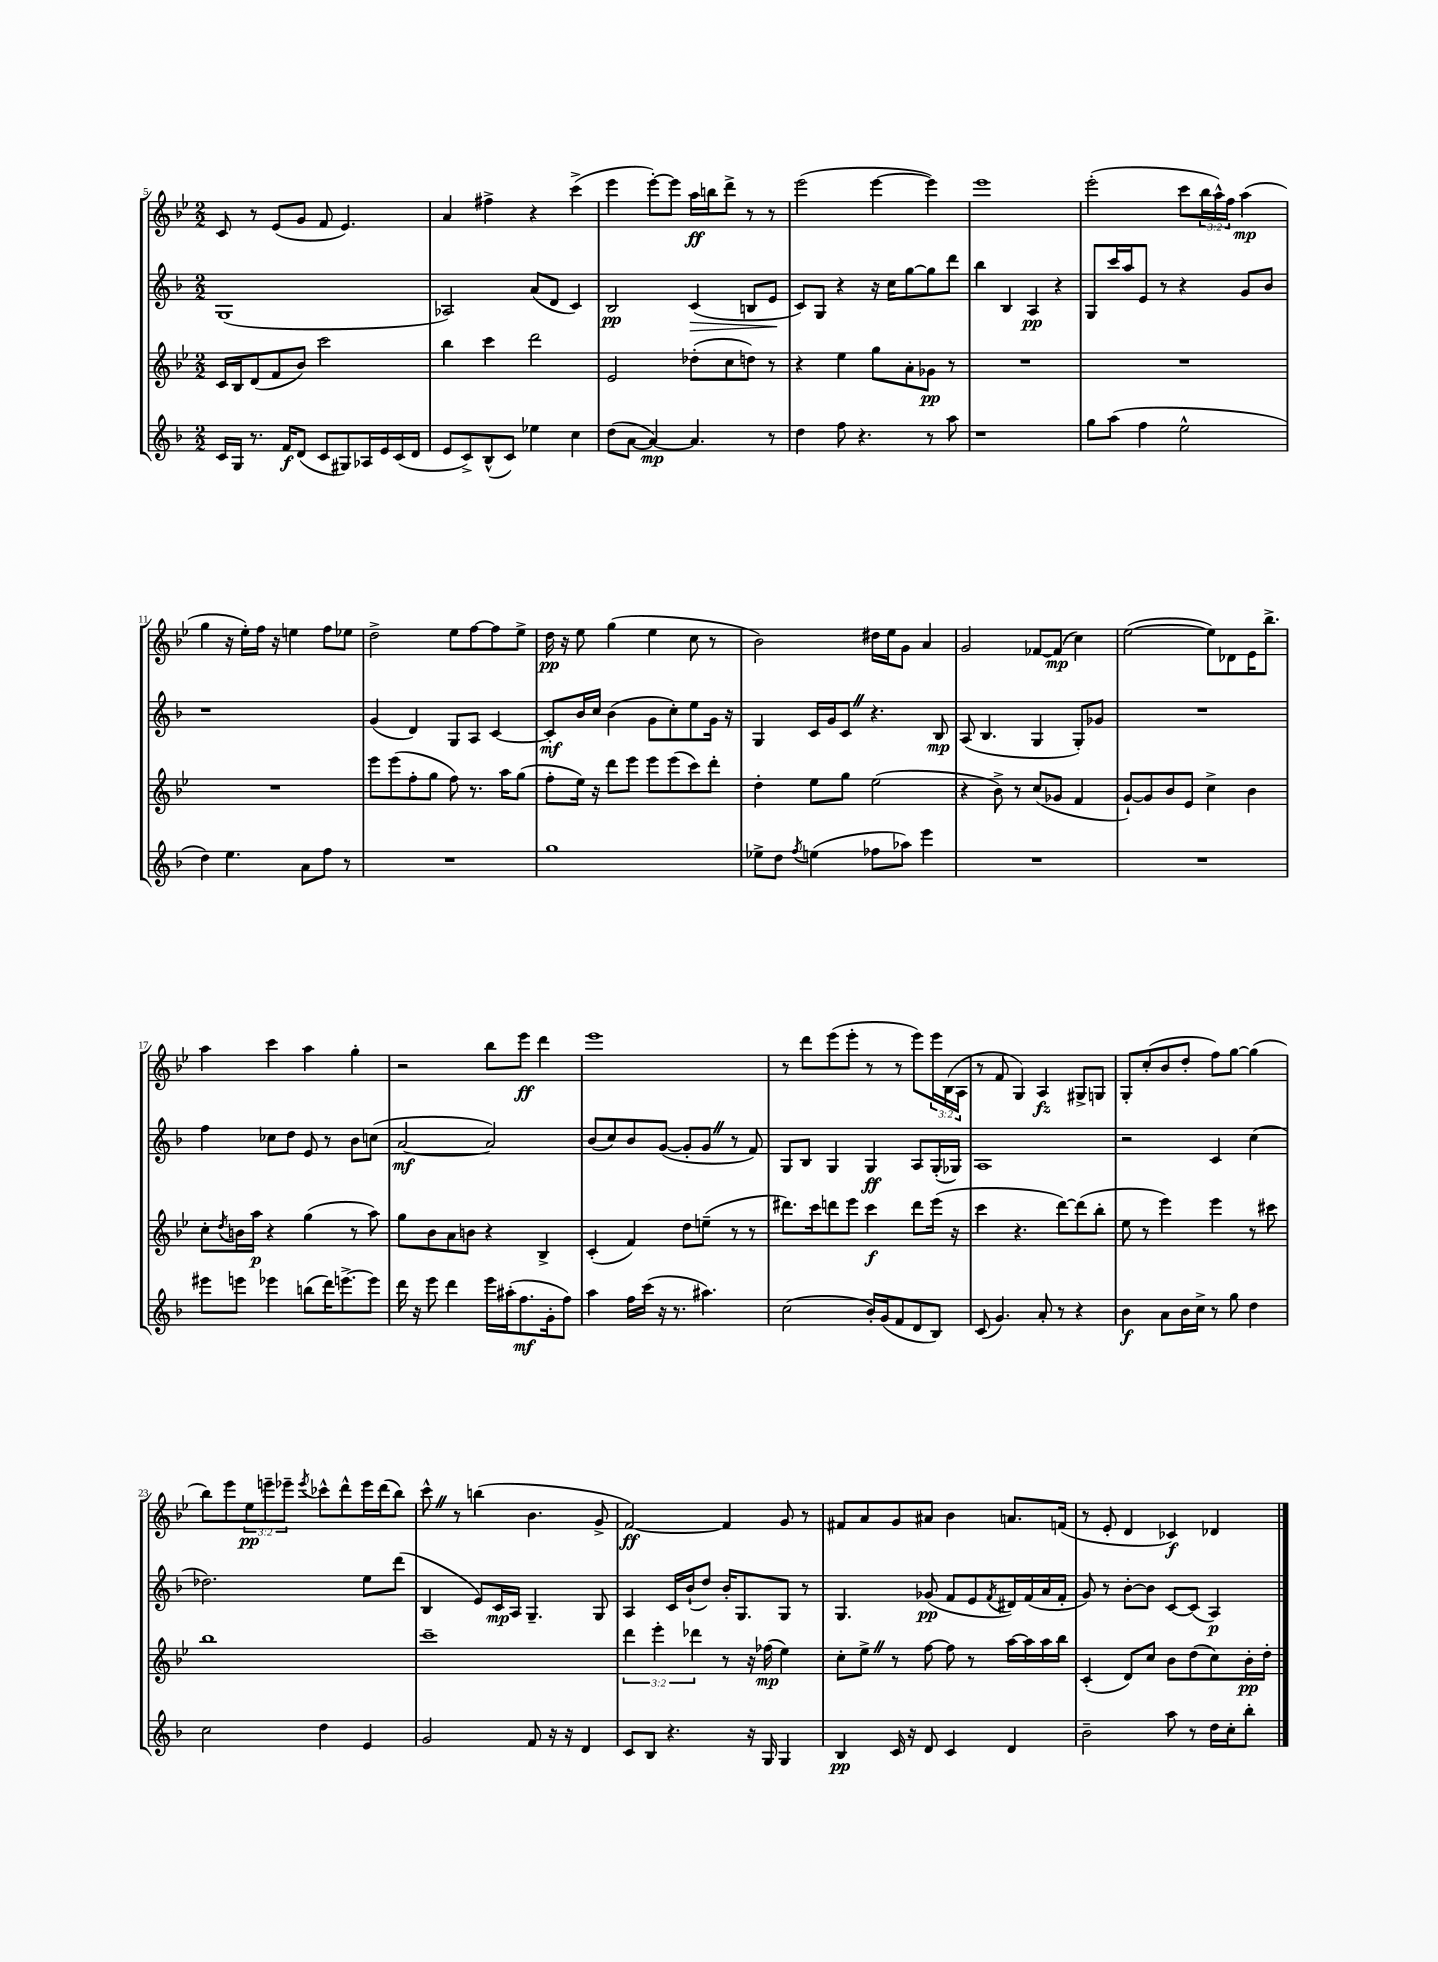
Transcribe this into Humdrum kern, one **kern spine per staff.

**kern	**kern	**kern	**kern
*staff4	*staff3	*staff2	*staff1
*clefG2	*clefG2	*clefG2	*clefG2
*k[b-]	*k[b-e-]	*k[b-]	*k[b-e-]
*M2/2	*M2/2	*M2/2	*M2/2
16c	16c	(1G	8c
16G	16B-	.	.
8.r	(8d	.	8r
.	8f	.	(8e-
16f	.	.	.
(8d	8b-)	.	8g
8c	2ccc	.	8f
8G#)	.	.	4.e-)
16A-	.	.	.
16e	.	.	.
(16c	.	.	.
16d	.	.	.
=	=	=	=
8e	4bb-	2A-)	4a
8c^)	.	.	.
(8B-^^	4ccc	.	4ff#^
8c)	.	.	.
4ee-	2ddd	(8a	4r
.	.	8d	.
4cc	.	4c)	(4ccc^
=	=	=	=
(8dd	2e-	2B-	4eee-
[8a	.	.	.
4a_)	.	.	[8eee-')
.	.	.	8eee-]
4.a]	(8dd-'	(4c	16aa
.	.	.	16bb
.	8cc	.	8ddd^
.	8dd)	8B	8r
8r	8r	8e	8r
=	=	=	=
4dd	4r	8c)	(2eee-
.	.	8G	.
8ff	4ee-	4r	.
4.r	.	.	.
.	8gg	16r	[4eee-
.	.	16cc	.
.	8a'	[8gg	.
8r	8g-	8gg]	4eee-])
8aa	8r	8ddd	.
=	=	=	=
1r	1r	4bb-	1eee-
.	.	4B-	.
.	.	4A	.
.	.	4r	.
=	=	=	=
8gg	1r	8G	(2eee-'
(8aa	.	16ccc	.
.	.	16aa	.
4ff	.	8e	.
.	.	8r	.
2ee^^	.	4r	8ccc
.	.	.	24bb-
.	.	.	24aa^^)
.	.	.	24ff
.	.	8g	(4aa
.	.	8b-	.
=	=	=	=
4dd)	1r	1r	4gg
4.ee	.	.	16r
.	.	.	16ee-')
.	.	.	16ff
.	.	.	16r
.	.	.	4ee
8a	.	.	.
8ff	.	.	8ff
8r	.	.	8ee-
=	=	=	=
1r	8eee-	(4g	2dd^
.	(8eee-	.	.
.	8ff'	4d)	.
.	8gg	.	.
.	8ff)	8G	8ee-
.	8.r	8A	[8ff
.	.	[4c	8ff]
.	16aa	.	.
.	(8gg	.	8ee-^
=	=	=	=
1gg	8ff'	8c']	16dd
.	.	.	16r
.	16ee-)	16b-	8ee-
.	16r	16cc	.
.	8ddd	(4b-	(4gg
.	8eee-	.	.
.	8eee-	8g	4ee-
.	(8eee-	8cc')	.
.	8ccc)	8ee	8cc
.	8ddd'	16g	8r
.	.	16r	.
=	=	=	=
8ee-^	4dd'	4G	2b-)
8dd	.	.	.
8qff	.	.	.
(4ee	8ee-	16c	.
.	.	16g	.
.	8gg	8c	.
8ff-	(2ee-	4.r	16dd#
.	.	.	16ee-
8aa-)	.	.	8g
4eee	.	.	4a
.	.	8B-	.
=	=	=	=
1r	4r	(8A	2g
.	.	4.B-	.
.	8b-^)	.	.
.	8r	.	.
.	(8cc	4G	[8f-
.	8g-	.	(8f-]
.	4f	8G')	4cc)
.	.	8g-	.
=	=	=	=
1r	[8g`)	1r	([2ee-
.	8g]	.	.
.	8b-	.	.
.	8e-	.	.
.	4cc^	.	8ee-])
.	.	.	8d-
.	4b-	.	16e-
.	.	.	8.bb-^
=	=	=	=
8eee#	8cc'	4ff	4aa
.	8qdd	.	.
8eee	16b	.	.
.	16aa	.	.
4eee-	4r	8cc-	4ccc
.	.	8dd	.
(8bb	(4gg	8e	4aa
16ddd)	.	8r	.
[8.eee^	.	.	.
.	8r	8b-	4gg'
8eee]	8aa)	(8cc	.
=	=	=	=
16ddd	8gg	[2a	2r
16r	.	.	.
8eee	8b-	.	.
4ddd	8a	.	.
.	8b	.	.
16eee	4r	2a])	8bb-
(16aa#'	.	.	.
8.ff	.	.	8eee-
.	4B-^	.	4ddd
16g'	.	.	.
8ff)	.	.	.
=	=	=	=
4aa	(4c'	(8b-	1eee-
.	.	8cc)	.
16ff	4f)	8b-	.
(16ccc	.	.	.
16r	.	([8g	.
8.r	.	.	.
.	8dd	8g']	.
4.aa#)	(8ee~	8g	.
.	8r	8r	.
.	8r	8f)	.
=	=	=	=
(2cc	8.ddd#)	8G	8r
.	.	8B-	8ddd
.	16ccc	.	.
.	8ddd	4G	(8eee-
.	8eee-	.	8eee-'
16b-')	4ccc	4G	8r
(16g	.	.	.
8f	.	.	8r
8d	8ddd	8A	8eee-)
8B-)	(16eee-	(16G'	24eee-
.	.	.	(24B-
.	16r	16G-)	.
.	.	.	24A
=	=	=	=
(8c	4ccc	1A	8r
4.g)	.	.	8f
.	4.r	.	4G)
8a'	.	.	4A
8r	[8ddd)	.	.
4r	(8ddd]	.	8G#^
.	8bb-'	.	8G
=	=	=	=
4b-	8ee-	2r	8G'
.	8r	.	(8cc'
8a	4eee-)	.	8b-
16b-	.	.	8dd'
16cc^	.	.	.
8r	4eee-	4c	8ff)
8gg	.	.	[8gg
4dd	8r	(4cc	(4gg]
.	8ccc#	.	.
=	=	=	=
2cc	1bb-	2.dd-)	8bb-)
.	.	.	8eee-
.	.	.	12ee-
.	.	.	12eee~
.	.	.	12eee-~
.	.	.	8qeee-
4dd	.	.	8ccc-^^
.	.	.	8ddd^^
4e	.	8ee	16eee-
.	.	.	(16ddd
.	.	(8ddd	8bb-)
=	=	=	=
2g	1ccc~	4B-	8ccc^^
.	.	.	8r
.	.	8e)	(4bb
.	.	16c	.
.	.	16A	.
8f	.	4.G~	4.b-
16r	.	.	.
16r	.	.	.
4d	.	.	.
.	.	8G	8g^
=	=	=	=
8c	6ddd	4A	[2f)
8B-	.	.	.
.	6eee-'	.	.
4.r	.	16c	.
.	.	(16b-`	.
.	6ddd-	.	.
.	.	8dd)	.
.	8r	16b-'	4f]
.	.	8.G	.
16r	16r	.	.
16G	(16ff-	.	.
4G	4ee-)	8G	8g
.	.	8r	8r
=	=	=	=
4B-	8cc'	4.G	8f#
.	8ee-^	.	8a
16c	8r	.	8g
16r	.	.	.
8d	[8ff	(8g-	8a#
4c	8ff]	8f	4b-
.	8r	8e	.
.	.	8qf	.
4d	[16aa	16d#)	8.a
.	16aa]	(16f	.
.	16aa	16a	.
.	16bb-	16f'	(16f
=	=	=	=
2b-~	(4c'	8g)	8r
.	.	8r	8e-'
.	8d)	[8b-'	4d
.	8cc	8b-]	.
8aa	8b-	[8c	4c-)
8r	(8dd	(8c]	.
16dd	8cc)	4A)	4d-
16cc'	.	.	.
8bb-'	16b-'	.	.
.	16dd'	.	.
==	==	==	==
*-	*-	*-	*-
